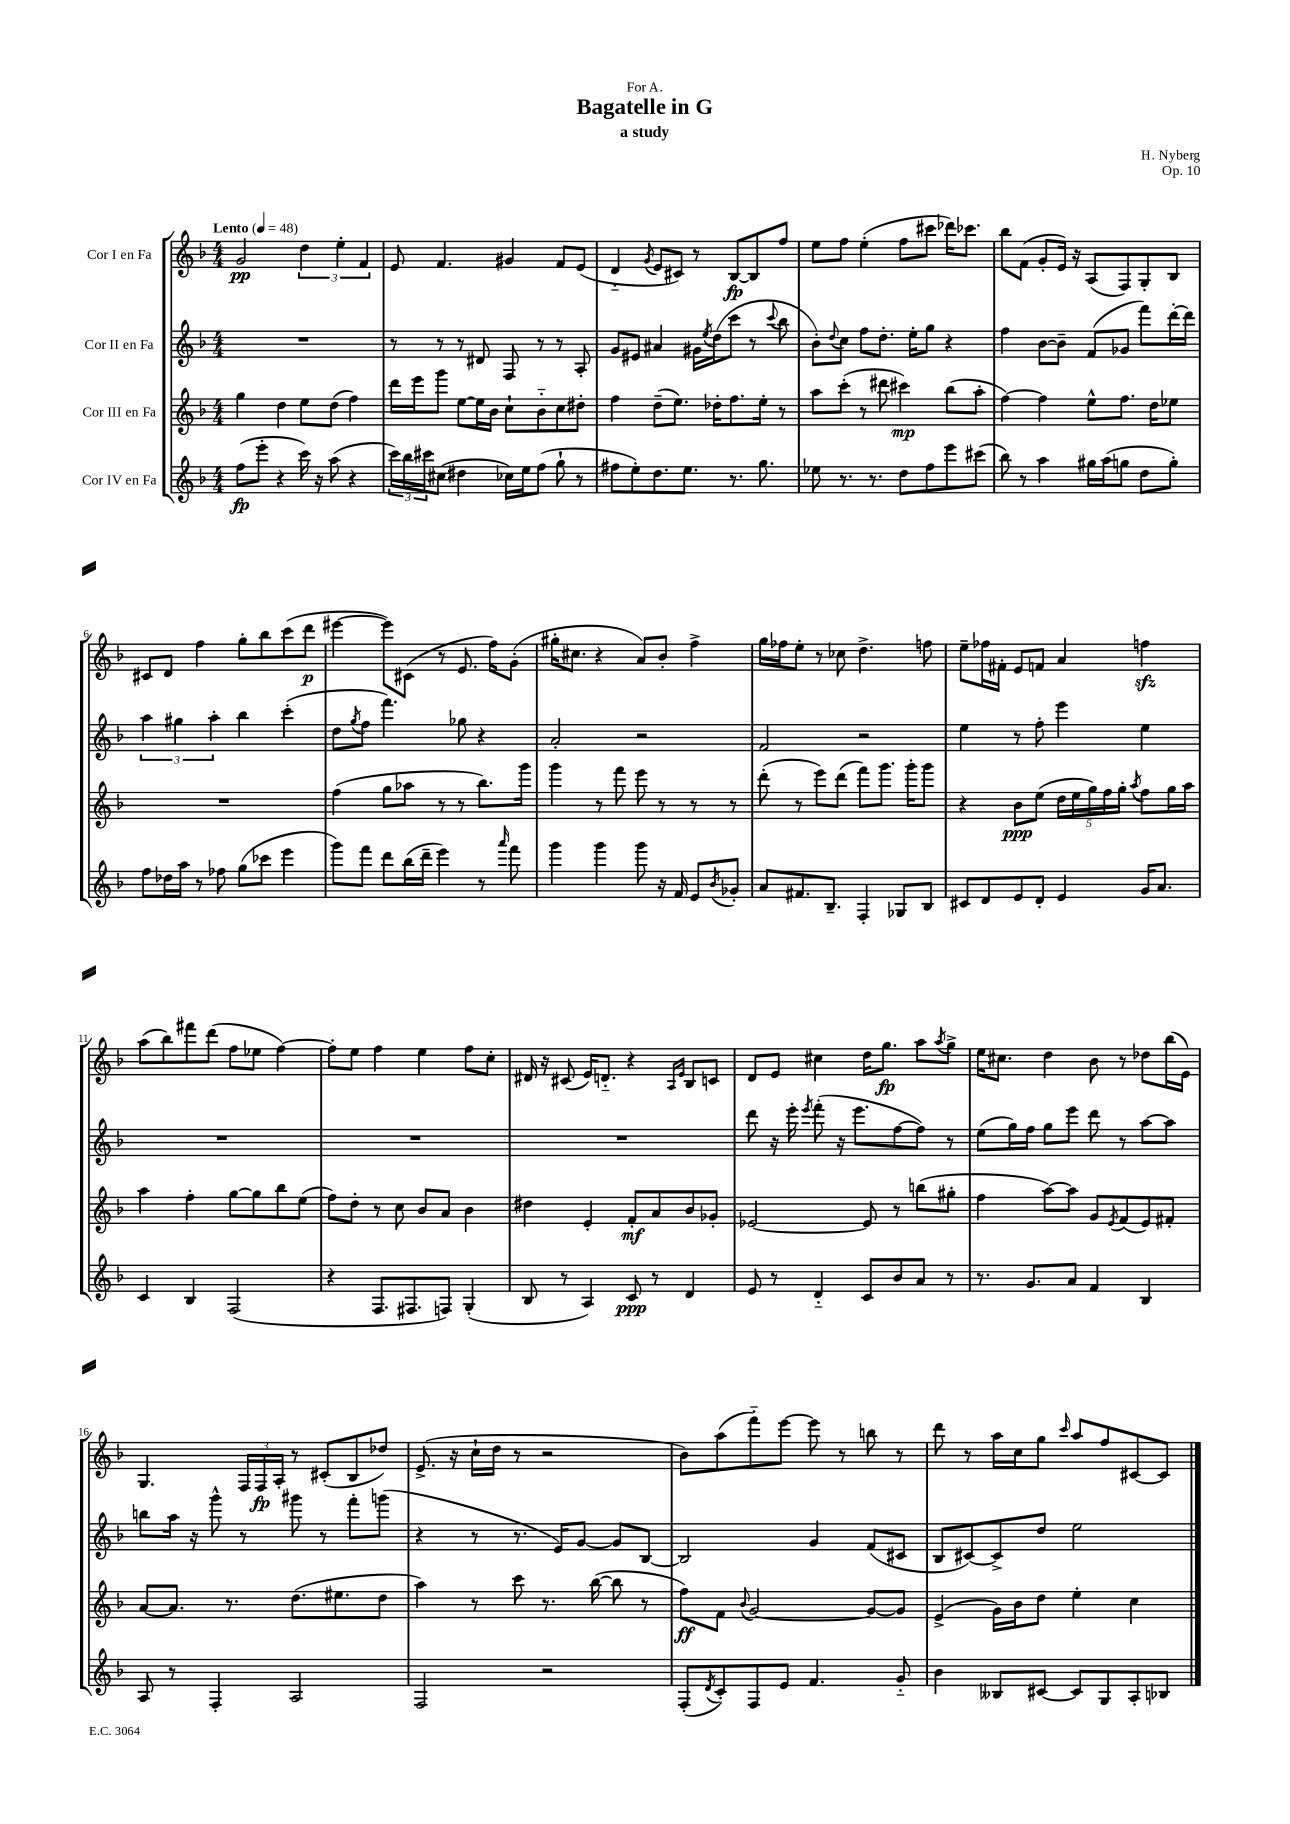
\header { title = "Bagatelle in G" composer = "H. Nyberg" subtitle = "a study" dedication = "For A." opus = "Op. 10" }
<<
\new StaffGroup <<
\new Staff = "s0" \with { instrumentName = "Cor I en Fa" } {
    \clef treble \key f \major \numericTimeSignature \time 4/4 \tempo "Lento" 4 = 48
    g'2\pp \tuplet 3/2 { d''4 e''4-. f'4 } |
    e'8 f'4. gis'4 f'8 e'8( |
    d'4-_ \acciaccatura { g'8 } e'8 cis'8) r8 bes8~\fp bes8 f''8 |
    e''8 f''8 e''4-.( f''8 cis'''8 des'''16) ces'''8. |
    bes''8 f'8( g'8-. e'16) r16 a8( f8) g8-. bes8 |
    cis'8 d'8 f''4 g''8-. bes''8 c'''8( d'''8\p |
    eis'''4~ eis'''8) cis'8( r8 e'8. f''16) g'8-.( |
    gis''16-. cis''8. r4 a'8) bes'8-. f''4-> |
    g''16 fes''16 e''8-. r8 ces''8 d''4.-> f''8 |
    e''8-- fes''16 fis'16-. e'8 f'8 a'4 f''4\sfz |
    a''8( bes''8) fis'''8 d'''8( f''8 ees''8 f''4~) |
    f''8-. e''8 f''4 e''4 f''8 c''8-. |
    dis'16 r16 cis'8( e'16) d'8.-_ r4 \grace { a16 e'16 } bes8 c'8 |
    d'8 e'8 cis''4 d''16 g''8.\fp a''8 \acciaccatura { a''8 } g''8-> |
    e''16 cis''8. d''4 bes'8 r8 des''8 bes''16( e'16) |
    g4. \tuplet 3/2 { f16 f16\fp a16-. } r8 cis'8-.( bes8 des''8) |
    e'8.->( r16 c''16-! d''16 r8 r2 |
    bes'8) a''8( f'''8-_) e'''8~ e'''8 r8 b''8 r8 |
    d'''8 r8 a''16 c''16 g''8 \grace { c'''16 } a''8 f''8 cis'8~ cis'8 \bar "|." |
}
\new Staff = "s1" \with { instrumentName = "Cor II en Fa" } {
    \clef treble \key f \major \numericTimeSignature \time 4/4
    R1 |
    r8 r8 r8 dis'8 f8 r8 r8 a8-. |
    g'8 eis'8 ais'4 gis'16 \acciaccatura { e''8 } d''16( c'''8 r8 \appoggiatura { c'''8 } bes''8 |
    bes'8-.) \appoggiatura { d''8 } c''8 f''8 d''8.-. e''16-. g''8 r4 |
    f''4 bes'8~ bes'8-- f'8( ges'8 f'''8) d'''16~-. d'''16 |
    \tuplet 3/2 { a''4 gis''4 a''4-. } bes''4 c'''4-.( |
    d''8 \acciaccatura { g''8 } f''8 f'''4.) ges''8 r4 |
    a'2-. r2 |
    f'2 r2 |
    e''4 r8 f''8-. e'''4 e''4 |
    R1 |
    R1 |
    R1 |
    d'''8 r16 e'''16-. \acciaccatura { e'''8 } f'''8-.( r16 e'''8. f''8~ f''8) r8 |
    e''8( g''16) f''16 g''8 e'''8 d'''8 r8 a''8~ a''8 |
    b''8 a''16 r16 g'''8-^ r8 gis'''8 r8 f'''8-. g'''8( |
    r4 r8 r8. e'16) g'8~ g'8 bes8~ |
    bes2 g'4 f'8( cis'8 |
    bes8 cis'8~) cis'8-> d''8 e''2 \bar "|." |
}
\new Staff = "s2" \with { instrumentName = "Cor III en Fa" } {
    \clef treble \key f \major \numericTimeSignature \time 4/4
    g''4 d''4 e''8 d''8( f''4) |
    d'''16 e'''16 g'''8 e''8~ e''16 bes'16 c''8-! bes'8-_ c''8 dis''8-. |
    f''4 d''8--( e''8.) des''16-. f''8. e''16-. r8 |
    a''8 c'''8-.( r8 dis'''8 cis'''4\mp) bes''8( a''8-. |
    f''4~) f''4 e''8-^ f''8. d''16 ees''8 |
    R1 |
    f''4( g''8 aes''8 r8 r8 bes''8.) g'''16 |
    g'''4 r8 f'''8 e'''8 r8 r8 r8 |
    d'''8-.( r8 e'''8) d'''8( f'''8) g'''8. g'''16-. g'''8 |
    r4 bes'8\ppp e''8( \tuplet 5/4 { d''16 e''16 g''16) f''16 g''16-. } \acciaccatura { a''8 } f''8 g''16 a''16 |
    a''4 f''4-. g''8~ g''8 bes''8 e''8( |
    f''8) d''8-. r8 c''8 bes'8 a'8 bes'4 |
    dis''4 e'4-. f'8-.\mf a'8 bes'8 ges'8-. |
    ees'2~ ees'8 r8 b''8( gis''8-. |
    f''4 a''8~) a''8 g'8 \acciaccatura { e'8 } f'8( e'8) fis'8-. |
    a'8~ a'8. r8. d''8.( eis''8. d''8 |
    a''4) r8 c'''8 r8. bes''16~( bes''8 r8 |
    f''8\ff) f'8 \appoggiatura { bes'8 } g'2~ g'8~ g'8 |
    e'4->( g'16) bes'16 d''8 e''4-. c''4 \bar "|." |
}
\new Staff = "s3" \with { instrumentName = "Cor IV en Fa" } {
    \clef treble \key f \major \numericTimeSignature \time 4/4
    f''8\fp( e'''8-. r4 c'''16) r16 a''8( r4 |
    \tuplet 3/2 { c'''16) bes''16 cis'''16 } cis''8( dis''4 ces''16) e''16 f''8( g''8-! r8 |
    fis''8 e''8-.) d''8. e''8. r8. g''8. |
    ees''8 r8. r8. d''8 f''8 e'''8 cis'''8( |
    bes''8) r8 a''4 gis''16 a''16( g''8 d''8 g''8-.) |
    f''8 des''16 a''16 r8 fes''8 g''8( ces'''8 e'''4 |
    g'''8) f'''8 d'''8 bes''16( d'''16-- e'''4) r8 \grace { a'''16 } f'''8 |
    g'''4 g'''4 g'''8 r16 f'16 e'8 \acciaccatura { bes'8 } ges'8-. |
    a'8 fis'8. bes8.-- f4-. ges8 bes8 |
    cis'8 d'8 e'8 d'8-. e'4 g'16 a'8. |
    c'4 bes4 f2( |
    r4 f8. fis8. f8) g4-.( |
    bes8 r8 a4) c'8\ppp r8 d'4 |
    e'8 r8 d'4-_ c'8 bes'8 a'8 r8 |
    r8. g'8. a'8 f'4 bes4 |
    a8 r8 f4-. a2 |
    f2 r2 |
    f8-.( \acciaccatura { d'8 } c'8-.) f8 e'8 f'4. g'8-_ |
    bes'4 beses8 cis'8~ cis'8 g8 a8-. bes8 \bar "|." |
}
>>
>>
